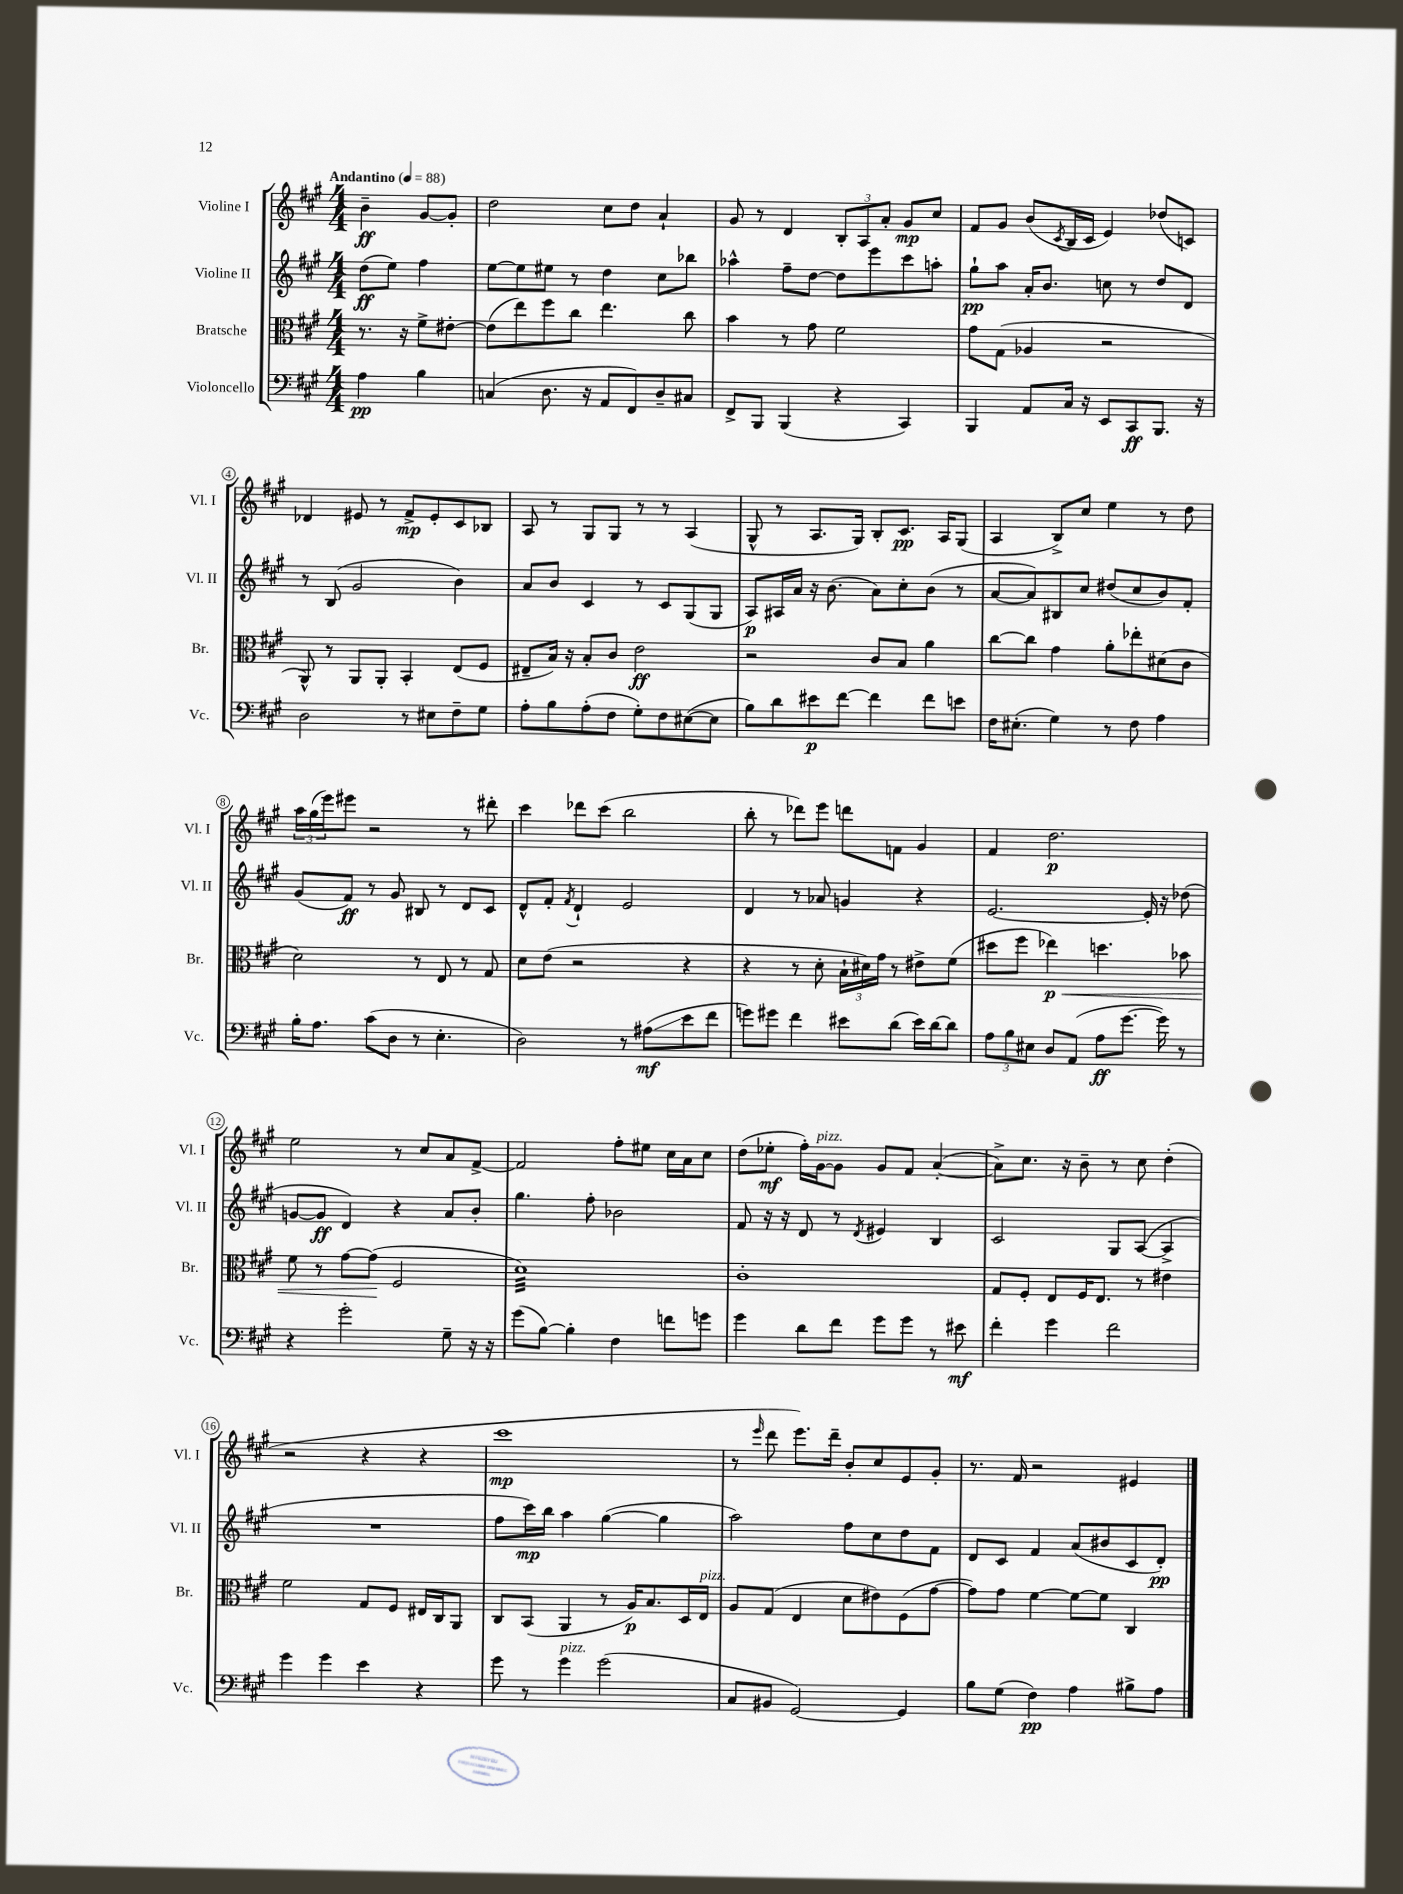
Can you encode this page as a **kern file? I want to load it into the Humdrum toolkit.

**kern	**kern	**kern	**kern
*staff4	*staff3	*staff2	*staff1
*clefF4	*clefC3	*clefG2	*clefG2
*k[f#c#g#]	*k[f#c#g#]	*k[f#c#g#]	*k[f#c#g#]
*M4/4	*M4/4	*M4/4	*M4/4
*MM88	*MM88	*MM88	*MM88
4A	8.r	(8dd	4b~
.	.	8ee)	.
.	16r	.	.
4B	8f#^	4ff#	[8g#
.	[8e#'	.	8g#']
=	=	=	=
(4C	(8e#]	[8ee	2dd
.	8ee)	8ee]	.
8.D	8ff#	8ee#	.
.	8cc#	8r	.
16r	.	.	.
8AA	4.ee	4dd	8cc#
8FF#)	.	.	8dd
8D~	.	8cc#	4a`
8C#	8cc#	8bb-	.
=	=	=	=
8FF#^	4b	4aa-^^	8g#
8BBB	.	.	8r
(4BBB	8r	8ff#~	4d
.	8g#	[8dd	.
4r	2f#	8dd]	12B'
.	.	.	12A
.	.	8eee	.
.	.	.	12a'
4CC#)	.	8ccc#	8g#
.	.	8aa'	8cc#
=	=	=	=
4BBB	8g#	8gg#`	8f#
.	(8G#	8aa	8g#
8AA	4A-	16a'	(8b
.	.	8.b	.
.	.	.	8qc#
16C#	.	.	16B
16r	.	.	16c#
8EE	2r	8cc	4e)
8CC#	.	8r	.
8.BBB	.	8dd	(8dd-
.	.	8d	8c)
16r	.	.	.
=	=	=	=
2D	8AA^^)	8r	4d-
.	8r	(8B	.
.	8AA	2g#	8e#
.	8AA'	.	8r
8r	4BB'	.	8f#^
8E#	.	.	8e#'
8F#~	(8E	4b)	8c#
8G#	8F#	.	8B-
=	=	=	=
8A'	8E#~	8a	8A
8B	16B)	8b	8r
.	16r	.	.
(8A'	8B'	4c#	8G#
8F#	8c#	.	8G#
8G#')	2e	8r	8r
8F#	.	8c#	8r
([8E#	.	(8G#	(4A
8E#]	.	8G#	.
=	=	=	=
8B)	2r	8A)	8G#^^
8d	.	16A#	8r
.	.	16a	.
8e#	.	16r	8.A
.	.	(8.b	.
[8f#	.	.	.
.	.	.	16G#)
4f#]	8c#	8a)	8B'
.	8B	8cc#'	8.c#
8f#	4a	(8b	.
.	.	.	16A
8e	.	8r	(8G#
=	=	=	=
16F#	[8cc#	[8a	4A
(8.E#'	.	.	.
.	8cc#]	8a])	.
4G#)	4g#	8B#	8B^)
.	.	8cc#	8cc#
8r	8a'	(8dd#	4ee
8F#	8ee-'	8cc#	.
4A	(8d#	8b)	8r
.	8c#	8f#'	8dd
=	=	=	=
16B'	2d)	(8g#	24aa
.	.	.	(24gg#
8.A	.	.	.
.	.	.	24eee)
.	.	8f#)	8eee#
(8c#	.	8r	2r
8D	.	8g#	.
8r	8r	8B#	.
4.E'	8E	8r	.
.	8r	8d	8r
.	8G#	8c#	8ddd#'
=	=	=	=
2D)	8d	8d^^	4ccc#
.	(8e	8f#'	.
.	.	8qf#	.
.	2r	4d`	8ddd-
.	.	.	(8ccc#
8r	.	2e	2bb
(8A#	.	.	.
8e	4r	.	.
8f#	.	.	.
=	=	=	=
8g)	4r	4d	8bb'
8g#	.	.	8r
4f#	8r	8r	8ddd-)
.	8d'	8a-	8eee
8e#	24B`	4g	8ddd
.	24d#)	.	.
.	24g#	.	.
(8d	8r	.	8f
16e#)	8e#^	4r	4g#
[16d	.	.	.
8d]	(8f#	.	.
=	=	=	=
12A	8dd#	[2.e	4f#
12B	.	.	.
.	8ff#	.	.
12E#	.	.	.
8D	4ee-)	.	2.dd
(8AA	.	.	.
8A	4.dd	.	.
[8.g#	.	.	.
.	.	16e']	.
16g#])	.	16r	.
8r	8b-	(8dd-	.
=	=	=	=
4r	8f#	[8g	2ee
.	8r	8g]	.
2g#'	[8g#	4d)	.
.	(8g#]	.	.
.	2F#	4r	8r
.	.	.	8cc#
8G#~	.	8a	8a
16r	.	8b'	[8f#^
16r	.	.	.
=	=	=	=
(8g#	1d)	4.gg#	2f#]
[8B)	.	.	.
4B']	.	.	.
.	.	8ff#'	.
4F#	.	2b-	8ff#'
.	.	.	8ee#
8f	.	.	16cc#
.	.	.	16a
8g	.	.	8cc#
=	=	=	=
4g#	1c#'	8f#	(8dd
.	.	16r	8ee-'
.	.	16r	.
8d	.	8d	16ff#')
.	.	.	[16g#
8f#	.	8r	8g#]
.	.	8qd	.
8g#	.	4e#	8g#
8g#	.	.	8f#
8r	.	4B	([4a'
8e#	.	.	.
=	=	=	=
4f#'	8G#	2c#	8a^])
.	8F#'	.	8.cc#
4g#	8E	.	.
.	.	.	16r
.	16F#	.	8b~
.	8.E	.	.
2f#	.	8G#	8r
.	8r	([8A	8cc#
.	4e#	4A^]	(4dd'
=	=	=	=
4g#	2f#	1r	2r
4g#	.	.	.
4e	8G#	.	4r
.	8F#	.	.
4r	16E#	.	4r
.	16C#	.	.
.	8AA	.	.
=	=	=	=
8g#	8C#	8ff#	1ccc#
8r	(8BB	16ccc#)	.
.	.	16bb	.
4g#	4AA	4aa	.
(2g#	8r	([4gg#	.
.	16A)	.	.
.	8.B	.	.
.	.	4gg#]	.
.	16D	.	.
.	16E	.	.
=	=	=	=
8C#	8A	2aa)	8r
.	.	.	16qqeee
8BB#	(8G#	.	8ddd
[2GG#)	4E	.	8.eee)
.	.	.	16ddd~
.	8d	8ff#	8b'
.	8e#)	8cc#	8cc#
4GG#]	(8F#	8dd	8e
.	[8g#	8f#	8g#'
=	=	=	=
8B	8g#])	8d	8.r
(8G#	8g#	8c#	.
.	.	.	16f#
4F#)	[4f#	4f#	2r
4A	8f#_	(8a	.
.	8f#]	8b#	.
8B#^	4C#	8c#	4e#
8A	.	8d')	.
==	==	==	==
*-	*-	*-	*-
